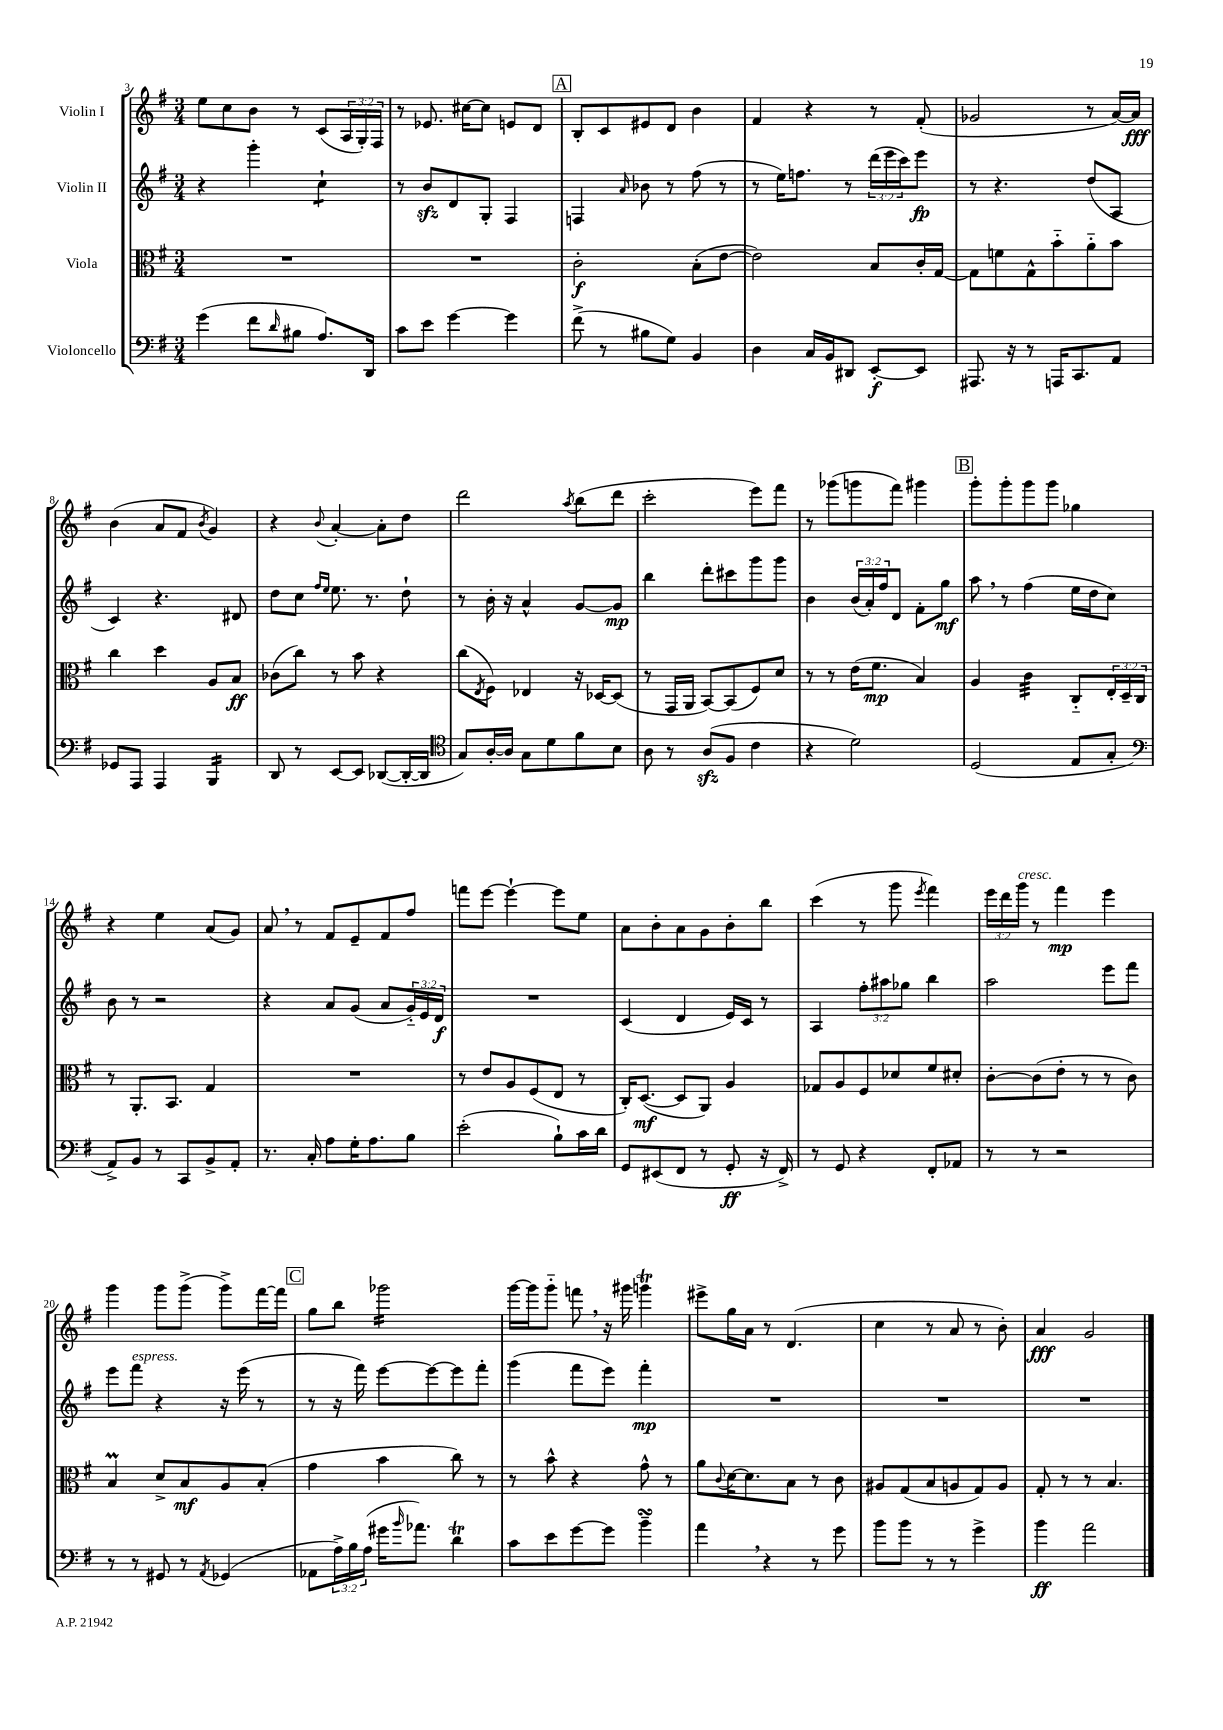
<<
\new StaffGroup <<
\new Staff = "s0" \with { instrumentName = "Violin I" } {
    \clef treble \key g \major \numericTimeSignature \time 3/4 \override Staff.TupletNumber.text = #tuplet-number::calc-fraction-text
    e''8 c''8 b'8 r8 c'8( \tuplet 3/2 { a16 g16-.) fis16 } |
    r8 ees'8. cis''16~ cis''8 e'8 d'8 |
    \mark \markup { \box "A" } b8-. c'8 eis'8 d'8 b'4 |
    fis'4 r4 r8 fis'8-.( |
    ges'2 r8 a'16~) a'16\fff |
    b'4( a'8 fis'8 \acciaccatura { b'8 } g'4) |
    r4 \appoggiatura { b'8 } a'4~-. a'8-. d''8 |
    d'''2 \acciaccatura { a''8 } b''8( d'''8 |
    c'''2-. e'''8) fis'''8 |
    r8 ges'''8( g'''8 fis'''8) gis'''4 |
    \mark \markup { \box "B" } g'''8-. g'''8-. g'''8 g'''8 ges''4 |
    r4 e''4 a'8( g'8) |
    a'8 \breathe r8 fis'8 e'8-- fis'8 fis''8 |
    f'''8 e'''8~ e'''4~-! e'''8 e''8 |
    a'8 b'8-. a'8 g'8 b'8-. b''8 |
    c'''4( r8 g'''8 \acciaccatura { e'''8 } fis'''4) |
    \tuplet 3/2 { e'''16 d'''16 g'''16^\markup { \italic "cresc." } } r8 fis'''4\mp e'''4 |
    g'''4 g'''8 g'''8->( g'''8->) fis'''16~ fis'''16 |
    \mark \markup { \box "C" } g''8 b''8 ges'''2:16 |
    g'''16~ g'''16 g'''8-_ f'''8 \breathe r16 gis'''16 g'''4\trill |
    eis'''8-> g''16 a'16 r8 d'4.( |
    c''4 r8 a'8 r8 b'8-.) |
    a'4\fff g'2 \bar "|." |
}
\new Staff = "s1" \with { instrumentName = "Violin II" } {
    \clef treble \key g \major \numericTimeSignature \time 3/4 \override Staff.TupletNumber.text = #tuplet-number::calc-fraction-text
    r4 g'''4-. c''4:8-! |
    r8 b'8\sfz d'8 g8-. fis4 |
    \mark \markup { \box "A" } f4 \grace { a'16 } bes'8 r8 fis''8( r8 |
    r8 e''16) f''8. r8 \tuplet 3/2 { d'''16( e'''16 c'''16) } e'''8\fp |
    r8 r4. d''8( a8 |
    c'4) r4. dis'8 |
    d''8 c''8 \grace { fis''16 e''16 } e''8. r8. d''8-! |
    r8 b'16-. r16 a'4-^ g'8~ g'8\mp |
    b''4 d'''8-. cis'''8 g'''8 g'''8 |
    b'4 \tuplet 3/2 { b'16( a'16-.) fis''16 } d'8 fis'8-. g''8\mf |
    \mark \markup { \box "B" } a''8 \breathe r8 fis''4( e''16 d''16 c''8) |
    b'8 r8 r2 |
    r4 a'8 g'8( a'8 \tuplet 3/2 { g'16-_) e'16 d'16\f } |
    R2. |
    c'4( d'4 e'16) c'16 r8 |
    a4 \tuplet 3/2 { fis''8-. ais''8 ges''8 } b''4 |
    a''2 e'''8 fis'''8 |
    e'''8 fis'''8^\markup { \italic "espress." } r4 r16 e'''16( r8 |
    \mark \markup { \box "C" } r8 r16 fis'''16) e'''8~ e'''8~ e'''8 fis'''8-. |
    g'''4( fis'''8 e'''8) fis'''4-.\mp |
    R2. |
    R2. |
    R2. \bar "|." |
}
\new Staff = "s2" \with { instrumentName = "Viola" } {
    \clef alto \key g \major \numericTimeSignature \time 3/4 \override Staff.TupletNumber.text = #tuplet-number::calc-fraction-text
    R2. |
    R2. |
    \mark \markup { \box "A" } c'2-.\f b8-.( e'8~ |
    e'2) b8 c'16-. g16~ |
    g8 f'8 g8-^ b'8-_ a'8-_ b'8 |
    c''4 d''4 a8 b8\ff |
    ces'8( c''8) r8 b'8 r4 |
    c''8( \acciaccatura { e8 } fis8) ees4 r16 des16~ des8( |
    r8 g,16 a,16 b,8~) b,8( fis8) d'8 |
    r8 r8 e'16( fis'8.\mp b4) |
    \mark \markup { \box "B" } a4 c'4:32 c8-_ \tuplet 3/2 { e16-. d16-- c16 } |
    r8 a,8.-. b,8. g4 |
    R2. |
    r8 e'8 a8 fis8( e8 r8 |
    c16-.) d8.~\mf( d8 a,8) a4 |
    ges8 a8 fis8 des'8 fis'8 dis'8-. |
    c'8~-. c'8( e'8-. r8 r8 c'8) |
    b4\prall d'8-> b8\mf a8 b8-.( |
    \mark \markup { \box "C" } g'4 b'4 c''8) r8 |
    r8 b'8-^ r4 g'8-^ r8 |
    a'8 \appoggiatura { c'8 } d'16~ d'8. b8 r8 c'8 |
    ais8 g8( b8 a8 g8) a8 |
    g8-. r8 r8 b4. \bar "|." |
}
\new Staff = "s3" \with { instrumentName = "Violoncello" } {
    \clef bass \key g \major \numericTimeSignature \time 3/4 \override Staff.TupletNumber.text = #tuplet-number::calc-fraction-text
    g'4( fis'8 \grace { d'16 } bis8 a8.) d,16 |
    c'8 e'8 g'4~ g'4 |
    \mark \markup { \box "A" } fis'8->( r8 bis8 g8) b,4 |
    d4 c16 b,16 dis,8 e,8~-.\f e,8 |
    ais,,8. r16 r8 a,,16 c,8. a,8 |
    ges,8 a,,8 a,,4 b,,4:16 |
    d,8 r8 e,8~ e,8 des,8~( des,16~-. des,16 |
    \clef tenor g8) a16~-. a16 g8 d'8 fis'8 b8 |
    a8 r8 a8\sfz( fis8 c'4 |
    r4 d'2) |
    \mark \markup { \box "B" } d2( e8 g8-. |
    \clef bass a,8->) b,8 r8 c,8 b,8-> a,8-. |
    r8. c16-. a8 g16-. a8. b8 |
    e'2-.( b8-!) c'16 d'16 |
    g,8 eis,8( fis,8 r8 g,8-.\ff r16 fis,16->) |
    r8 g,8 r4 fis,8-. aes,8 |
    r8 r8 r2 |
    r8 r8 gis,8 r8 \acciaccatura { a,8 } ges,4( |
    \mark \markup { \box "C" } aes,8 \tuplet 3/2 { a16->) b16 a16( } gis'16 \grace { b'16 } aes'8.) d'4\trill |
    c'8 e'8 g'8~ g'8 b'4--\turn |
    a'4 \breathe r4 r8 g'8 |
    b'8 b'8 r8 r8 g'4-> |
    b'4\ff a'2 \bar "|." |
}
>>
>>
\layout { \context { \Score currentBarNumber = #3 } }
